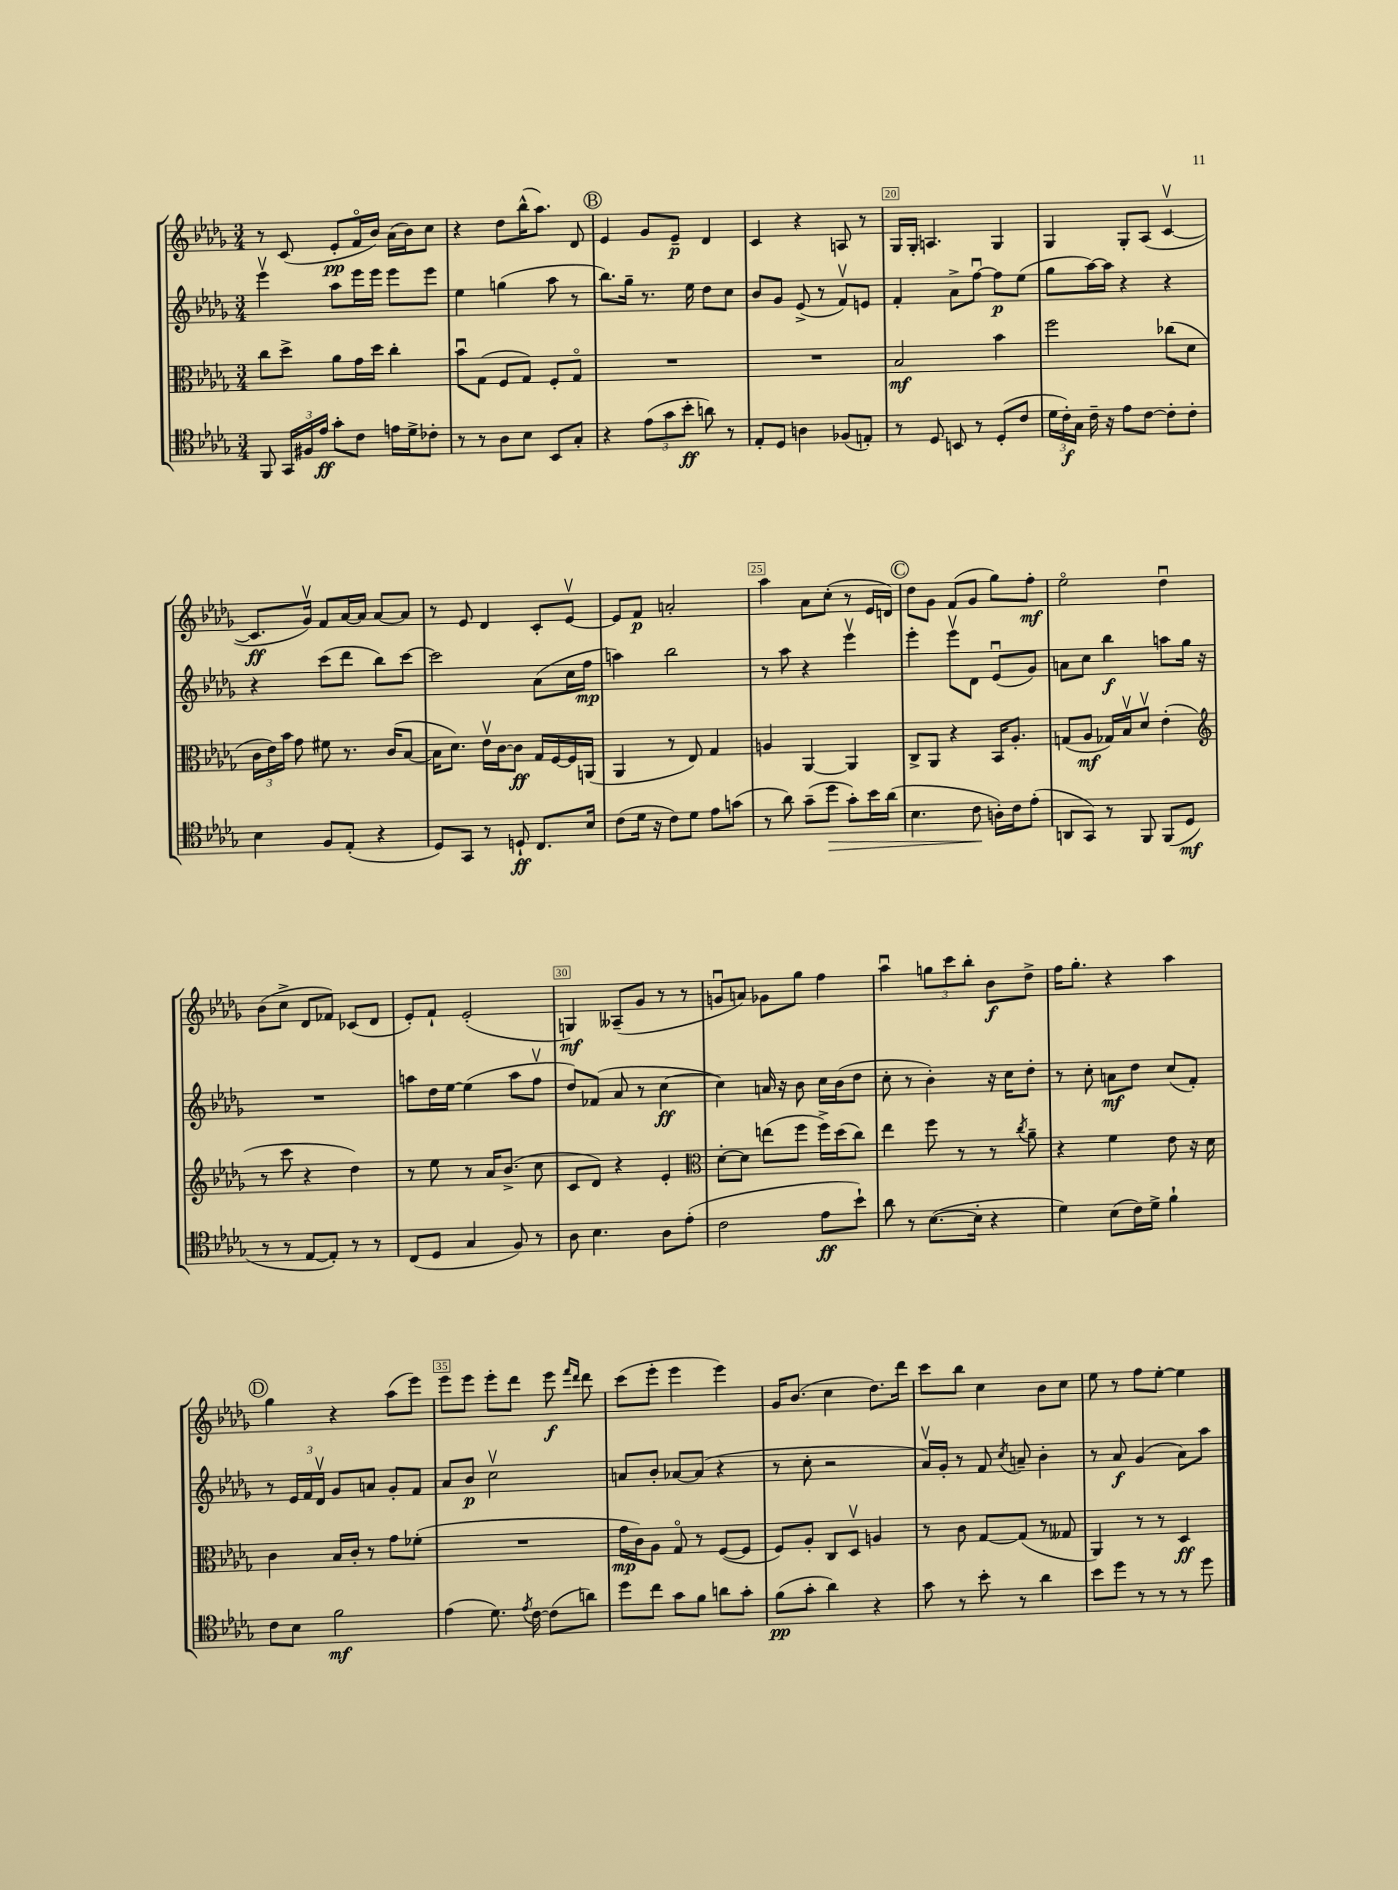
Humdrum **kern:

**kern	**kern	**kern	**kern
*staff4	*staff3	*staff2	*staff1
*clefC4	*clefC3	*clefG2	*clefG2
*k[b-e-a-d-g-]	*k[b-e-a-d-g-]	*k[b-e-a-d-g-]	*k[b-e-a-d-g-]
*M3/4	*M3/4	*M3/4	*M3/4
8FF/	8cc\L	4eee-v\	8r
24GG-/LL	8dd-^\J	.	(8c/
24F#/	.	.	.
24e-/JJ	.	.	.
8g-'\L	8a-\L	8aa-\L	8e-'/L
8c\J	16g-\L	16eee-\L	16fo/L
.	16dd-\JJ	16eee-\JJ	16b-/JJ)
16e\LL	4cc'\	8eee-\L	(16a-\LL
16d-^\J	.	.	16b-\J)
8c-'\J	.	8eee-\J	8cc\J
=	=	=	=
8r	8b-u\L	4ee-\	4r
8r	(8G-\J	.	.
8A-\L	8F/L	(4gg\	8dd-\L
8B-\J	8G-/J)	.	(16bb-^^\K
.	.	.	8.aa-\J)
8BB-/L	8F'/L	8aa-\	.
8G-'/J	8G-o/J	8r	8d-/
=	=	=	=
4r	2.r	8.bb-\L)	4e-/
.	.	16gg-~\Jk	.
(12e-\L	.	8.r	8g-/L
12g-\	.	.	.
.	.	.	8e-~/J
12b-'\J	.	.	.
.	.	16ee-\	.
8a\)	.	8dd-\L	4d-/
8r	.	8cc\J	.
=	=	=	=
8E-'/L	2.r	8b-/L	4c/
8D-/J	.	8g-/J	.
4A\	.	(8e-^/	4r
.	.	8r	.
(8F-/L	.	8fv/L)	8A/
8E'/J)	.	8e/J	8r
=	=	=	=
8r	2B-/	4f'/	16G-/LL
.	.	.	16G-'/JJ
8D-/	.	.	4.A/
8BB/	.	8a-^\L	.
8r	.	[8ffu\J	.
(8D-'/L	4b-\	8ff\]L	4G-/
8c/J	.	(8ee-\J	.
=	=	=	=
24d-\LL	2ff\	8gg-\L	4G-/
24c'\)	.	.	.
24G-\JJ	.	.	.
16c~\	.	[16aa-\L)	.
16r	.	16aa-\]JJ	.
8e-\L	.	4r	8G-'/L
[8c\J	.	.	(8A-/J
8c'\]L	(8cc-\L	4r	[4cv/
8c'\J	8d-\J	.	.
=	=	=	=
4B-\	24c\LL	4r	8.c/]L
.	24e-\)	.	.
.	24b-\JJ	.	.
.	8g-\	.	.
.	.	.	16g-v/Jk)
8F/L	8f#\	(8ccc\L	8f/L
(8E-'/J	8.r	8ddd-\J	[16a-/L
.	.	.	16a-/]JJ
4r	.	8bb-\L)	[8a-/L
.	(16c/LK	.	.
.	[8B-/J	[8ccc\J	8a-/]J
=	=	=	=
8D-/L)	16B-\]LK	2ccc\]	8r
.	8.d-\J)	.	.
8GG-/J	.	.	8e-/
8r	16e-v\LL	.	4d-/
.	[16c\J	.	.
8D`/	8c\]J	.	.
8.C/L	16G-/LL	(8a-\L	8c'/L
.	[16F/	.	.
.	16F/]	16cc\L	[8e-v/J
16B-/Jk	(16AA/JJ	16ff\JJ	.
=	=	=	=
(8c\L	4AA-/	4aa\)	8e-/]L
16d-\Jk	.	.	8f/J
16r	.	.	.
8c\L)	8r	2bb-\	2a'/
8d-\J	8E-/)	.	.
8e-\L	4G-/	.	.
(8g\J	.	.	.
=	=	=	=
8r	4A/	8r	4aa-\
8a-\)	.	8aa-\	.
(8g-~\L	[4AA-/	4r	8a-\L
8dd-\J	.	.	(8cc'\J
8g-'\L)	4AA-/]	4eee-v\	8r
16b-\L	.	.	16e-/LL
(16a-\JJ	.	.	16d/JJ)
=	=	=	=
4.B-\	8C^/L	4eee-'\	8dd-\L
.	8AA-/J	.	8g-\J
.	4r	8eee-v\L	(8f/L
8c\	.	8d-\J	8g-/J
16A'\LL)	16BB-/LK	(8e-u/L	8gg-\L)
16c\J	8.A-'/J	.	.
(8e-'\J	.	8g-/J)	8ff'\J
=	=	=	=
8AA/L	(8G/L	8a\L	2ee-o\
8GG-/J)	8A-/J	8cc\J	.
8r	16G-/LL)	4bb-\	.
.	16B-v/J	.	.
8FF/	8d-v/J	.	.
(8FF/L	(4e-'\	8aa\L	4dd-u\
8D-/J	.	16gg-\Jk	.
.	.	16r	.
=	=	=	=
*	*clefG2	*	*
8r	8r	2.r	(8b-\L
8r	8ccc\	.	8cc^\J
[8E-/L	4r	.	8d-/L
8E-'/]J)	.	.	8f-/J)
8r	4dd-\)	.	(8c-/L
8r	.	.	8d-/J
=	=	=	=
(8C/L	8r	8aa\L	8e-'/L)
8D-/J	8ee-\	16dd-\L	8f`/J
.	.	[16ee-\JJ	.
4G-/	8r	(4ee-\]	(2e-'/
.	16a-/LK	.	.
.	(8.b-^/J	.	.
8F/)	.	8aa\L	.
8r	8cc\	8ffv\J	.
=	=	=	=
8A-\	8c/L	8dd-/L)	4G/)
4.B-\	8d-/J)	(8f-/J	.
.	4r	8a-/	(8A--~/L
.	.	8r	8g-/J
8A-\L	4e-'/	[4cc\	8r
(8e-'\J	.	.	8r
=	=	=	=
*	*clefC3	*	*
2c\	[8d-'\L	4cc\])	8gu/L
.	8d-\]J	.	8a/J)
.	(8ee\L	16a/	8g-\L
.	.	16r	.
.	8ff\J	8b-\	8gg-\J
8e-\L	16ff^\LL)	16cc\LL	4ff\
.	(16dd-\J	(16b-\J	.
8b-`\J)	8cc\J)	8dd-\J	.
=	=	=	=
8a-\	4ee-\	8cc'\	4aa-u\
8r	.	8r	.
([8.B-\L	8ff\	4b-'\)	12gg\L
.	.	.	12ccc\
.	8r	.	.
.	.	.	12bb-'\J
16B-'\]Jk	.	.	.
4r	8r	16r	8b-\L
.	.	16cc\LK	.
.	8qcc/	.	.
.	8a-~\	8dd-'\J	8dd-^\J
=	=	=	=
4d-\)	4r	8r	16ff\LK
.	.	.	8.gg-'\J
.	.	8cc'\	.
(8B-\L	4f\	8a\L	4r
16c\L)	.	8dd-\J	.
16d-^\JJ	.	.	.
4f`\	8e-\	(8cc/L	4aa-\
.	16r	8f'/J)	.
.	16d-\	.	.
=	=	=	=
8c\L	4c\	8r	4gg-\
8B-\J	.	24e-/LL	.
.	.	24f/	.
.	.	24d-v/JJ	.
2f\	16B-/LL	8g-/L	4r
.	16c'/JJ	.	.
.	8r	8a/J	.
.	8g-\L	8g-'/L	(8aa-\L
.	(8f-'\J	8f/J	8eee-\J)
=	=	=	=
(4e-\	2.r	8a-/L	8eee-\L
.	.	8b-/J	8eee-\J
8.d-\)	.	2ccv\	8eee-'\L
.	.	.	8ddd-\J
8qe-/	.	.	.
[16c\	.	.	.
(8c\]L	.	.	8eee-\
.	.	.	16qqfff/LL
.	.	.	16qqddd-/JJ
8a\J)	.	.	8ddd-\
=	=	=	=
8dd-\L	16g-\LL	8a/L	(8ccc\L
.	16c\J)	.	.
8cc\J	8A-\J	8b-'/J	8eee-'\J
8g-\L	8G-o/	[8a-/L	4eee-\
8f\J	8r	(8a-/]J	.
8a\L	([8F/L	4r	4eee-\)
8g-'\J	8F/]J	.	.
=	=	=	=
(8f\L	8F/L)	8r	16g-/LK
.	.	.	(8.b-/J
8g-'\J	8A-'/J	8cc'\	.
4a-\)	8C/L	2r	4cc\
.	8D-v/J	.	.
4r	4A/	.	8.dd-\L)
.	.	.	16ddd-\Jk
=	=	=	=
8g-\	8r	16a-v/LL)	8ccc\L
.	.	16g-'/JJ	.
8r	8c\	8r	8bb-\J
8b-'\	[8G-/L	8f/	4cc\
.	.	8qcc/	.
8r	(8G-/]J	8a~/	.
4a-\	8r	4b-'\	8b-\L
.	8G--/	.	8cc\J
=	=	=	=
8b-\L	4AA-/)	8r	8ee-\
8dd-\J	.	8a-/	8r
8r	8r	(4g-/	8ff\L
8r	8r	.	[8ee-'\J
8r	4D-/	8a-\L)	4ee-\]
8dd-\	.	8aa-\J	.
==	==	==	==
*-	*-	*-	*-
